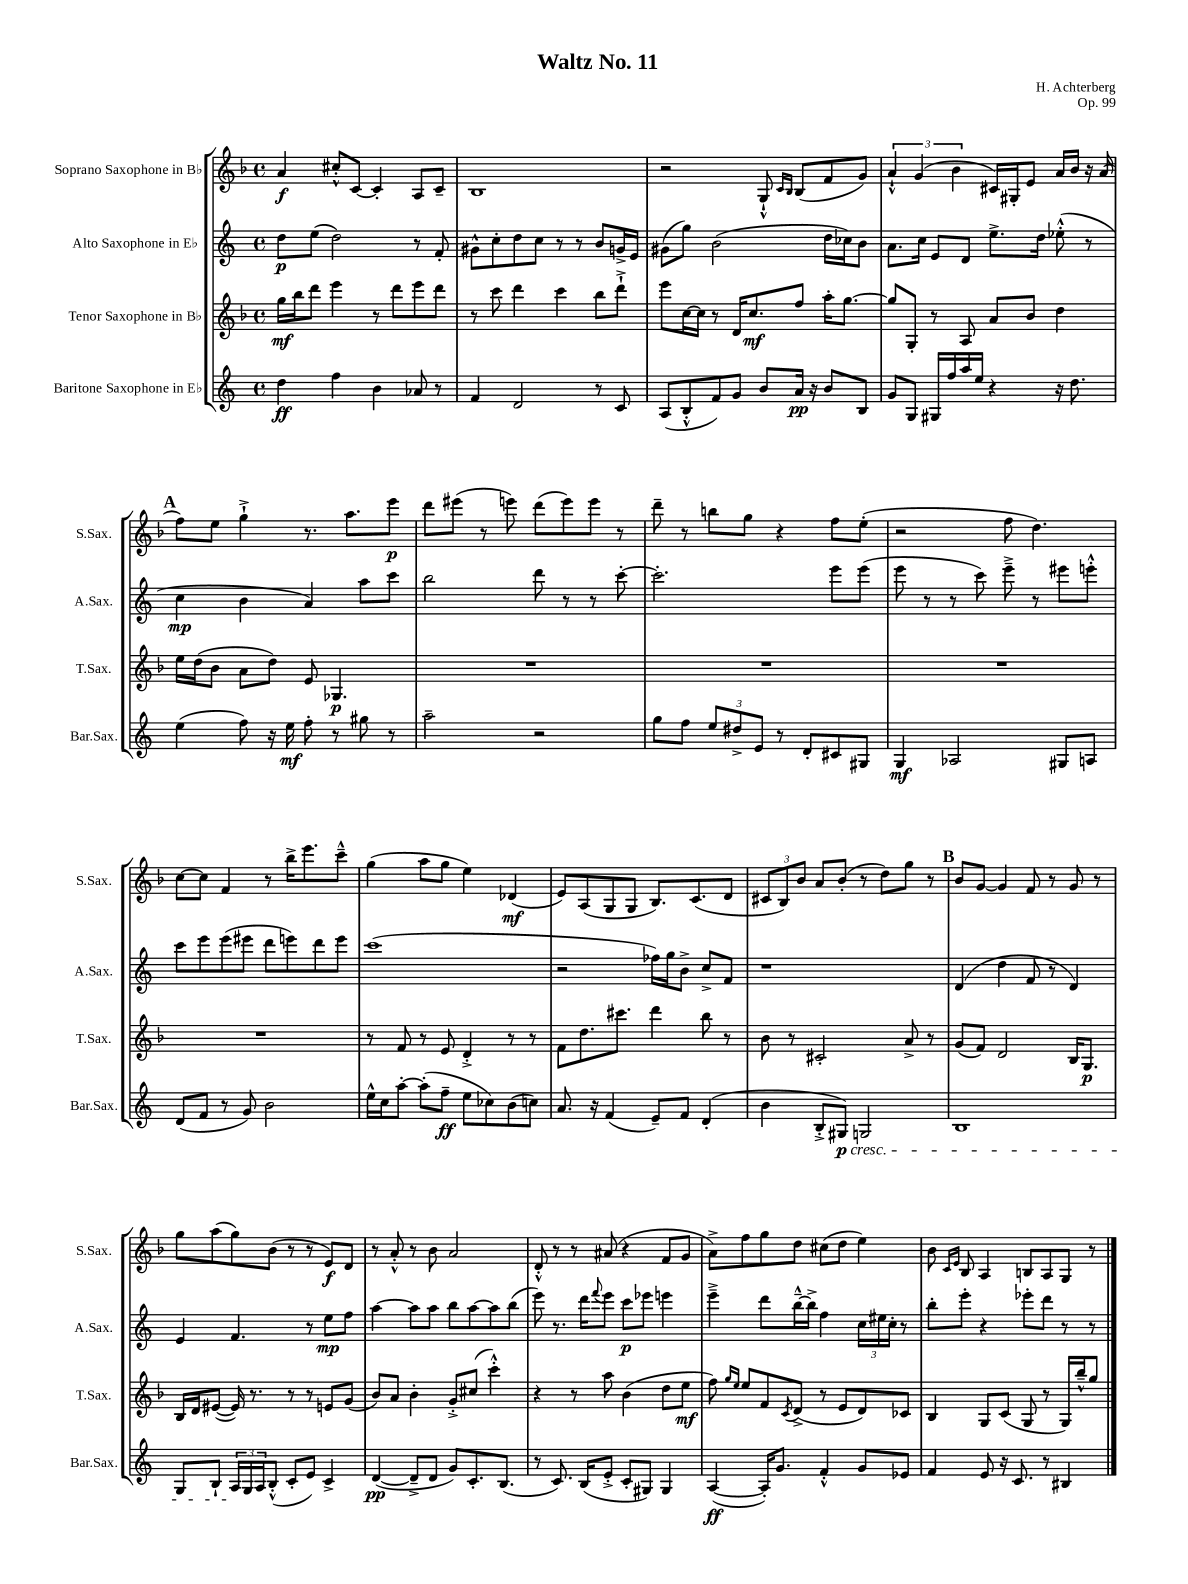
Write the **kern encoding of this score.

**kern	**kern	**kern	**kern
*staff4	*staff3	*staff2	*staff1
*clefG2	*clefG2	*clefG2	*clefG2
*k[]	*k[b-]	*k[]	*k[b-]
*M4/4	*M4/4	*M4/4	*M4/4
*met(c)	*met(c)	*met(c)	*met(c)
4dd\	16gg\LL	8dd\L	4a/
.	16bb-\J	.	.
.	8ddd\J	(8ee\J	.
4ff\	4eee\	2dd\)	8cc#'^^/L
.	.	.	[8c/J
4b\	8r	.	4c'/]
.	8ddd\L	.	.
8a-/	8eee\	8r	8A/L
8r	8ddd\J	8f'/	8c~/J
=	=	=	=
4f/	8r	8g#^^\L	1B-
.	8ccc\	8cc'\	.
2d/	4ddd\	8dd\	.
.	.	8cc\J	.
.	4ccc\	8r	.
.	.	8r	.
8r	8bb-\L	8b/L	.
8c/	8ddd`^\J	16g^/L	.
.	.	16e/JJ	.
=	=	=	=
(8A/L	8eee\L	(8g#\L	2r
8B'^^/	[16cc\L	8gg\J)	.
.	16cc\]JJ	.	.
8f/)	8r	(2b\	.
8g/J	16d/LK	.	.
.	8.cc/	.	.
8b/L	.	.	8G`^^/
.	.	.	16qqc/LL
.	.	.	16qqB-/JJ
16a/Jk	8ff/J	.	(8B-/L
16r	.	.	.
8b/L	16aa'\LK	16dd\LL	8f/
.	[8.gg\J	16cc-\J)	.
8B/J	.	8b\J	8g/J)
=	=	=	=
8g/L	8gg/]L	8.a\L	6a`^^/
8G/J	8G'/J	.	.
.	.	.	(6g/
.	.	16cc\Jk	.
16G#/LL	8r	8e/L	.
16ff/	.	.	.
.	.	.	6b-\
16aa/	8A/	8d/J	.
16ee/JJ	.	.	.
4r	8a/L	8.ee^\L	16c#/LL)
.	.	.	16G#'/J
.	8b-/J	.	8e/J
.	.	16dd\Jk	.
16r	4dd\	(8ee-'^^\	16a/LL
8.dd\	.	.	16b-/JJ
.	.	8r	16r
.	.	.	(16a/
=	=	=	=
(4ee\	16ee\LL	4cc\	8ff\L)
.	(16dd\J	.	.
.	8b-\J	.	8ee\J
8ff\)	8a\L	4b\	4gg`^\
16r	8dd\J)	.	.
16ee\	.	.	.
8ff'\	8e/	4a/)	8.r
8r	4.G-/	.	.
.	.	.	8.aa\L
8gg#\	.	8aa\L	.
8r	.	8ccc\J	8eee\J
=	=	=	=
2aa~\	1r	2bb\	8ddd\L
.	.	.	(8eee#\J
.	.	.	8r
.	.	.	8eee\)
2r	.	8ddd\	(8ddd\L
.	.	8r	8eee\)
.	.	8r	8eee\J
.	.	[8ccc'\	8r
=	=	=	=
8gg\L	1r	2.ccc'\]	8ddd~\
8ff\J	.	.	8r
12ee/L	.	.	8bb\L
12dd#^/	.	.	.
.	.	.	8gg\J
12e/J	.	.	.
8r	.	.	4r
8d'/L	.	.	.
8c#/	.	8eee\L	8ff\L
8G#/J	.	(8eee\J	(8ee'\J
=	=	=	=
4G/	1r	8eee\	2r
.	.	8r	.
2A-/	.	8r	.
.	.	8ccc\)	.
.	.	8eee~^\	8ff\
.	.	8r	4.dd\)
8G#/L	.	8eee#\L	.
8A/J	.	8eee'^^\J	.
=	=	=	=
(8d/L	1r	8ccc\L	[8cc\L
8f/J	.	8eee\	8cc\]J
8r	.	(8eee\	4f/
8g/)	.	8eee#\J	.
2b\	.	8ddd\L	8r
.	.	8eee\)	16bb-^\LK
.	.	.	8.eee\
.	.	8ddd\	.
.	.	8eee\J	8ccc~^^\J
=	=	=	=
16ee^^\LL	8r	(1ccc	(4gg\
16cc\J	.	.	.
[8aa'\J	8f/	.	.
(8aa'\]L	8r	.	8aa\L
8ff~\J	8e/	.	8gg\J
8ee\L	4d'^/	.	4ee\)
8cc-\)	.	.	.
(8b\	8r	.	(4d-/
8cc\J)	8r	.	.
=	=	=	=
8.a/	8f\L	2r	8e/L)
.	8.dd\	.	(8A/
16r	.	.	.
(4f/	.	.	8G/
.	8.ccc#\J	.	.
.	.	.	8G/J
8e~/L)	4ddd\	16ff-\LL)	8.B-/L)
.	.	16gg\J	.
8f/J	.	8b^\J	.
.	.	.	(8.c/
(4d'/	8bb-\	8cc^/L	.
.	8r	8f/J	8d/J
=	=	=	=
4b\	8b-\	1r	12c#/L
.	.	.	12B-/)
.	8r	.	.
.	.	.	12b-/J
8B'^/L	2c#'/	.	8a/L
8G#/J)	.	.	(8b-'/J
2G/	.	.	8r
.	.	.	8dd\L)
.	8a^/	.	8gg\J
.	8r	.	8r
=	=	=	=
1B	(8g/L	(4d/	8b-/L
.	8f/J)	.	[8g/J
.	2d/	4dd\	4g/]
.	.	8f/	8f/
.	.	8r	8r
.	16B-/LK	4d/)	8g/
.	8.G/J	.	.
.	.	.	8r
=	=	=	=
8G/L	16B-/LL	4e/	8gg\L
.	16d/J	.	.
8B`/J	([8e#/J	.	(8aa\
24A/LL	16e#/])	4.f/	8gg\)
24G/	.	.	.
.	8.r	.	.
24A/J	.	.	.
(8B'^^/J	.	.	(8b-\J
8c'/L	8r	.	8r
8e/J)	8r	8r	8r
4c^/	8e/L	8ee\L	8e/L)
.	(8g/J	8ff\J	8d/J
=	=	=	=
([4d/	8b-/L)	[4aa\	8r
.	8a/J	.	8a'^^/
8d~^/]L	4b-'\	8aa\]L	8r
8d/J	.	8aa\J	8b-\
8g/L)	8g'^/L	8bb\L	2a/
8.c'/	(8cc#/J	[8aa\	.
.	4ccc'^^\)	8aa\]	.
(8.B/J	.	.	.
.	.	(8bb\J	.
=	=	=	=
8r	4r	8eee\)	8d'^^/
8.c/)	.	8.r	8r
.	8r	.	8r
(16B/LK	.	16ddd\LK	.
.	.	8qqfff/	.
8e'^/J	8aa\	8eee\J	(8a#/
8c'/L	(4b-\	8ccc\L	4r
8G#/J)	.	8eee-\J	.
4G#/	8dd\L	4eee\	8f/L
.	8ee\J	.	8g/J
=	=	=	=
([4A/	8ff\)	4eee~^\	8a^\L)
.	16qqgg/LL	.	.
.	16qqee/JJ	.	.
.	8ee/L	.	8ff\
16A'/]LK)	8f/	8ddd\L	8gg\
8.g/J	.	.	.
.	8qc/	.	.
.	(8d^/J	[16bb~^^\L	8dd\J
.	.	16bb^\]JJ	.
4f'^^/	8r	4ff\	(8cc#\L
.	8e/L	.	8dd\J
8g/L	8d/)	24cc\LL	4ee\)
.	.	24ee#\	.
.	.	24cc'\JJ	.
8e-/J	8c-/J	8r	.
=	=	=	=
4f/	4B-/	8bb'\L	8b-\
.	.	.	16qqc/LL
.	.	.	16qqe/JJ
.	.	8eee'\J	8B-/
8e/	8G/L	4r	4A/
16r	(8c/J	.	.
8.c/	.	.	.
.	8G/	8eee-'\L	8B/L
8r	8r	8ddd\J	8A/
4B#/	16G/LL)	8r	8G/J
.	16bb-~^^/J	.	.
.	8gg/J	8r	8r
==	==	==	==
*-	*-	*-	*-
